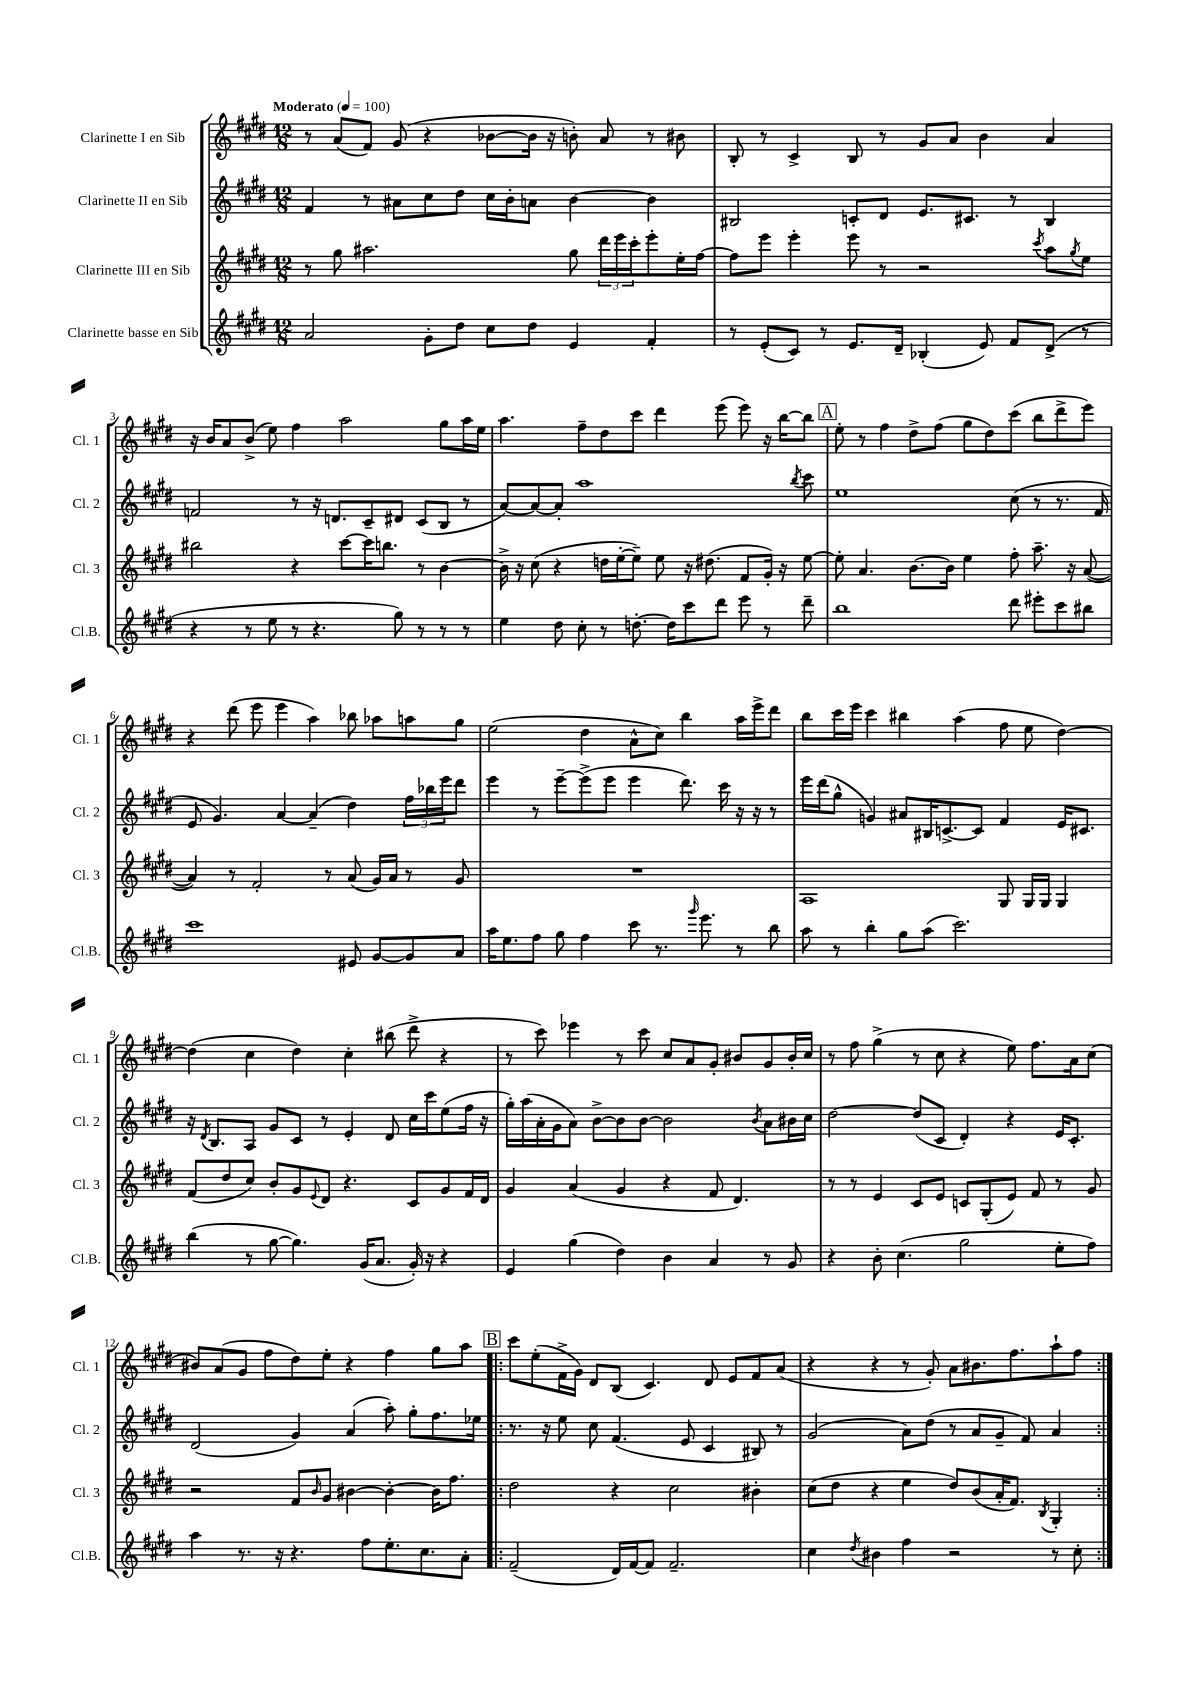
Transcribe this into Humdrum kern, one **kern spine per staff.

**kern	**kern	**kern	**kern
*part4	*part3	*part2	*part1
*staff4	*staff3	*staff2	*staff1
*I"Clarinette basse en Sib	*I"Clarinette III en Sib	*I"Clarinette II en Sib	*I"Clarinette I en Sib
*I'Cl.B.	*I'Cl. 3	*I'Cl. 2	*I'Cl. 1
*clefG2	*clefG2	*clefG2	*clefG2
*k[f#c#g#d#]	*k[f#c#g#d#]	*k[f#c#g#d#]	*k[f#c#g#d#]
*M12/8	*M12/8	*M12/8	*M12/8
*MM100	*MM100	*MM100	*MM100
=1	=1	=1	=1
!	!	!	!LO:TX:a:B:t=Moderato
2a/	8r	4f#/	8r
.	8gg#\	.	(8a/L
.	2.aa#X\	8r	8f#/J)
.	.	8a#X\L	(8g#/
8g#'\L	.	8cc#\	4r
8dd#\J	.	8dd#\J	.
8cc#\L	.	16cc#\LL	[8b-X\L
.	.	16b'\J	.
8dd#\J	.	8an\J	16b-\Jk]
.	.	.	16r
4e/	8gg#\	[4b\	8bn'\)
.	24ddd#\LL	.	8a/
.	24eee\	.	.
.	24ccc#'\J	.	.
4f#'/	8eee'\	4b\]	8r
.	16ee'\L	.	8b#X\
.	[16ff#\JJ	.	.
=2	=2	=2	=2
8r	8ff#\L]	2B#X/	8B'/
(8e'/L	8eee\J	.	8r
8c#/J)	4eee'\	.	4c#^/
8r	.	.	.
8.e/L	8eee\	8cn'/L	8B/
.	8r	8d#/J	8r
16d#~/Jk	.	.	.
(4B-X'/	2r	8.e/L	8g#/L
.	.	.	8a/J
.	.	8.c#X/J	.
8e/)	.	.	4b\
8f#/L	.	8r	.
.	8qccc#/	.	.
(8d#^/J	8aa\L	4B#/	4a/
.	8qgg#/	.	.
8r	8ee\J	.	.
!!LO:LB:g=z
=3	=3	=3	=3
4r	2bb#X\	2fn/	16r
.	.	.	16b/KL
.	.	.	8a/
8r	.	.	(8b^/J
8ee\	.	.	8ee\)
8r	4r	8r	4ff#\
4.r	.	16r	.
.	.	8.dn/L	.
.	[8ccc#\L	.	2aa\
.	16ccc#\K]	8c#~/	.
.	8.bbn\J	.	.
8gg#\)	.	8d#X/J	.
8r	8r	(8c#/L	.
8r	[4b\	8B/J	8gg#\L
8r	.	8r	16aa\L
.	.	.	16ee\JJ
=4	=4	=4	=4
4ee\	16b^\]	[8a/L)	4.aa\
.	16r	.	.
.	(8cc#\	8a/_	.
8dd#\	4r	8a'/J]	.
8cc#'\	.	1aa	8ff#~\L
8r	16ddn\LL	.	8dd#\
.	[16ee'\J	.	.
[8.ddn'\	8ee~\J])	.	8ccc#\J
.	8ee\	.	4ddd#\
16dd\KL]	.	.	.
8ccc#\	16r	.	.
.	(8.dd#X\	.	.
8ddd#\J	.	.	(8eee\
8eee\	8f#/L	.	8eee\)
8r	16g#'/Jk)	.	16r
.	16r	.	[16bb\KL
.	.	8qbb/	.
8ddd#~\	[8ee\	8ccc#\	8bb\J]
!!LO:REH:place=s1:t=A
=5	=5	=5	=5
1bb	8ee'\]	1ee	8ee'\
.	4.a/	.	8r
.	.	.	4ff#\
.	[8.b\L	.	8dd#^\L
.	.	.	(8ff#\J
.	16b\Jk]	.	.
.	4ee\	.	8gg#\L
.	.	.	8dd#\)
8ddd#\	8ff#'\	(8cc#\	(8ccc#\J
8eee#X'\L	8.aa~\	8r	8bb\L
8ccc#\	.	8.r	8ddd#^\
.	16r	.	.
8bb#X\J	([8a/	.	8eee\J)
.	.	16f#/	.
!!LO:LB:g=z
=6	=6	=6	=6
1ccc#	4a/])	8e/	4r
.	.	4.g#/)	.
.	8r	.	(8ddd#\
.	2f#'/	.	8eee\
.	.	[4a/	4eee\
.	.	(4a~/]	4aa\)
.	8r	.	.
8e#X/	(8a/	4dd#\)	8bb-X\
[8g#/L	16g#/LL)	.	8aa-X\L
.	16a/JJ	.	.
8g#/]	8r	24ff#\LL	8aan\
.	.	24bb-X\	.
.	.	24eee\J	.
8a/J	8g#/	8ddd#\J	8gg#\J
=7	=7	=7	=7
16aa\KL	1.r	4eee\	(2ee\
8.ee\	.	.	.
8ff#\J	.	8r	.
8gg#\	.	[8eee~\L	.
4ff#\	.	(8eee^\]	4dd#\
.	.	8eee\J	.
8ccc#\	.	4eee\	8a^^\L
8.r	.	.	8cc#\J)
.	.	8.ddd#\)	4bb\
16qqggg#/	.	.	.
8.eee\	.	.	.
.	.	16ccc#\	.
8r	.	16r	16aa\LL
.	.	16r	16eee^\J
8bb\	.	8r	8ddd#\J
=8	=8	=8	=8
8aa\	1A	16eee\LL	8bb\L
.	.	(16ddd#\J	.
8r	.	8gg#^^\J	16ccc#\L
.	.	.	16eee\JJ
4bb'\	.	4gn/)	4ccc#\
8gg#\L	.	8a#X/L	4bb#X\
(8aa\J	.	16B#X/K	.
.	.	[8.cn^/	.
2.ccc#\)	.	.	(4aa\
.	.	8c/J]	.
.	8G#/	4f#/	8ff#\
.	16G#/LL	.	8ee\
.	16G#/JJ	.	.
.	4G#/	16e/KL	[4dd#\)
.	.	8.c#X/J	.
!!LO:LB:g=z
=9	=9	=9	=9
(4bb\	(8f#/L	16r	(4dd#\]
.	.	8qd#/	.
.	.	8.B/L	.
.	8dd#/	.	.
8r	8cc#/J)	8A/J	4cc#\
[8gg#\	8b'/L	8g#/L	.
4.gg#\])	8g#/	8c#/J	4dd#\)
.	8qqe/	.	.
.	8d#/J	8r	.
.	4.r	4e'/	4cc#'\
(16g#/KL	.	.	.
8.a/J	.	.	.
.	.	8d#/	(8bb#X\
16g#'/)	8c#/L	16cc#\LL	8ddd#^\
16r	.	16ccc#\J	.
4r	8g#/	(8ee\	4r
.	16f#/L	16ff#\Jk	.
.	16d#/JJ	16r	.
=10	=10	=10	=10
4e/	4g#/	16gg#'\LL)	8r
.	.	(16aa\	.
.	.	16a'\	8ccc#\)
.	.	16g#\J	.
(4gg#\	(4a/	8a\J)	4eee-X\
.	.	[8b^\L	.
4dd#\)	4g#/	8b\]	8r
.	.	[8b\J	8ccc#\
4b\	4r	2b\]	8cc#/L
.	.	.	8a/
4a/	8f#/	.	8g#'/J
.	4.d#/)	.	8b#X/L
.	.	8qb/	.
8r	.	8a\L	8g#/
8g#/	.	16b#X\L	16b#'/L
.	.	16cc#\JJ	16cc#/JJ
=11	=11	=11	=11
4r	8r	[2dd#\	8r
.	8r	.	8ff#\
8b'\	4e/	.	(4gg#^\
(4.cc#\	.	.	.
.	8c#/L	(8dd#/L]	8r
.	8e/J	8c#/J	8cc#\
2gg#\	8cn/L	4d#'/)	4r
.	(8G#'/	.	.
.	8e/J)	4r	8ee\)
.	8f#/	.	8.ff#\L
8ee'\L	8r	16e/KL	.
.	.	8.c#'/J	16a\k
8ff#\J)	8g#/	.	(8cc#\J
!!LO:LB:g=z
=12	=12	=12	=12
4aa\	2r	(2d#/	8b#X/L)
.	.	.	(8a/
8.r	.	.	8g#/J
.	.	.	8ff#\L
16r	.	.	.
4.r	8f#/L	4g#/)	8dd#\)
.	16qqb/	.	.
.	8g#/J	.	8ee'\J
.	[4b#X\	(4a/	4r
8ff#\L	.	.	.
8.ee'\	4b#'\_	8aa'\)	4ff#\
.	.	8gg#'\L	.
8.cc#\	.	.	.
.	16b#\KL]	8.ff#\	8gg#\L
.	8.ff#\J	.	.
8a'\J	.	.	8aa\J
.	.	16ee-X\Jk	.
!!LO:REH:place=s1:t=B
=13!|:	=13!|:	=13!|:	=13!|:
(2f#~/	2dd#\	8.r	8ccc#\L
.	.	.	(8ee'\
.	.	16r	.
.	.	8ee\	16f#^\L
.	.	.	16g#\JJ)
.	.	8cc#\	8d#/L
16d#/LL)	4r	(4.f#/	(8B/J
[16f#/J	.	.	.
8f#/J]	.	.	4.c#/)
2.f#~/	2cc#\	.	.
.	.	8e/	.
.	.	4c#/	8d#/
.	.	.	8e/L
.	4b#X'\	8B#X/)	8f#/
.	.	8r	(8a/J
=14	=14	=14	=14
4cc#\	(8cc#\L	(2g#/	4r
.	8dd#\J	.	.
8qdd#/	.	.	.
4b#X\	4r	.	4r
4ff#\	4ee\	8a\L)	8r
.	.	(8dd#\J	8g#'/)
2r	8dd#/L)	8r	8a\L
.	(8b/	8a/L	8.b#X\
.	16a'/K	8g#~/J	.
.	8.f#/J)	.	8.ff#\
.	.	8f#/)	.
.	8qB/	.	.
8r	4G#'/	4a/	8aa`\
8cc#'\	.	.	8ff#\J
=:|!	=:|!	=:|!	=:|!
*-	*-	*-	*-
